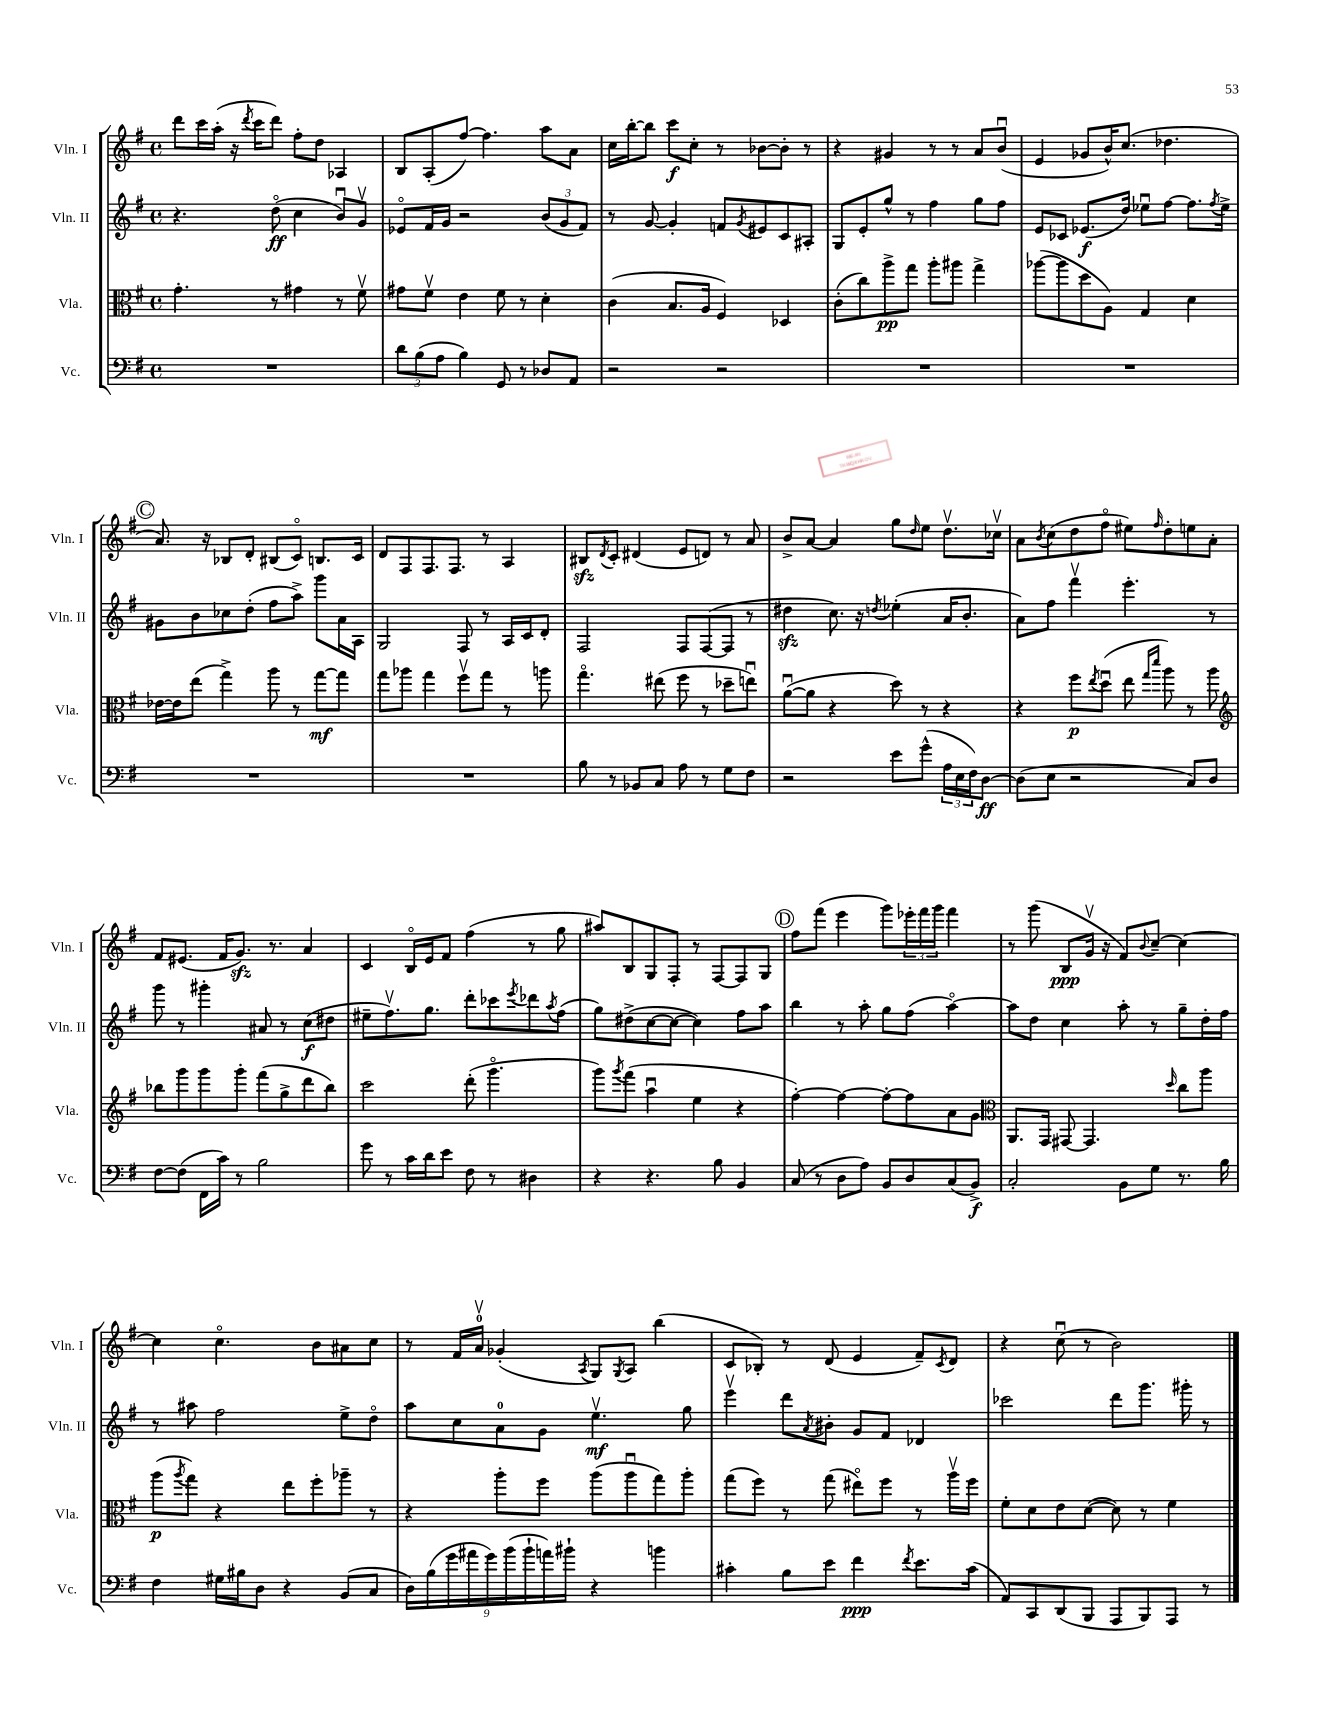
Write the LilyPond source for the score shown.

<<
\new StaffGroup <<
\new Staff = "s0" \with { instrumentName = "Vln. I" shortInstrumentName = "Vln. I" } {
    \clef treble \key g \major \defaultTimeSignature \time 4/4
    d'''8 c'''16 a''16-.( r16 \acciaccatura { d'''8 } c'''16 d'''8) fis''8-. d''8 aes4 |
    b8 a8-.( fis''8~) fis''4. a''8 a'8 |
    c''16 b''16~-. b''8 c'''8\f c''8-. r8 bes'8~ bes'8-. r8 |
    r4 gis'4 r8 r8 a'8 b'8\downbow( |
    e'4 ges'8 b'16-^) c''8.( des''4. |
    \mark \markup { \circle "C" } a'8.) r16 bes8 d'8-. bis8( c'8\flageolet) b8. c'16 |
    d'8 fis8 fis8. fis8. r8 a4 |
    bis8\sfz \acciaccatura { d'8 } c'8-. dis'4( e'8 d'8) r8 a'8 |
    b'8-> a'8~ a'4 g''8 \grace { d''16 } e''8 d''8.\upbow ces''16\upbow |
    a'8 \acciaccatura { b'8 } c''8( d''8 fis''8\flageolet eis''8) \grace { fis''16 } d''8-. e''8 a'8-. |
    fis'8 eis'8.( fis'16 g'8.\sfz) r8. a'4 |
    c'4 b16\flageolet e'16 fis'8 fis''4( r8 g''8 |
    ais''8) b8 g8 fis8-. r8 fis8~ fis8 g8 |
    \mark \markup { \circle "D" } fis''8 fis'''8( e'''4 g'''8) \tuplet 3/2 { ees'''16-. fis'''16 g'''16 } fis'''4 |
    r8 g'''8( b8\ppp g'16\upbow r16 fis'8) \appoggiatura { b'8 } c''8~-- c''4~ |
    c''4 c''4.\flageolet b'8 ais'8 c''8 |
    r8 fis'16 a'16-0\upbow ges'4-.( \acciaccatura { a8 } g8) \acciaccatura { g8 } a8 b''4( |
    c'8 bes8-.) r8 d'8( e'4 fis'8--) \acciaccatura { c'8 } d'8 |
    r4 c''8\downbow( r8 b'2) \bar "|." |
}
\new Staff = "s1" \with { instrumentName = "Vln. II" shortInstrumentName = "Vln. II" } {
    \clef treble \key g \major \defaultTimeSignature \time 4/4
    r4. d''8\flageolet\ff( c''4 b'8\downbow) g'8\upbow |
    ees'8\flageolet fis'16 g'16 r2 \tuplet 3/2 { b'8( g'8 fis'8) } |
    r8 g'8~ g'4-. f'8 \acciaccatura { g'8 } eis'8 c'8 ais8-. |
    g8 e'8-. g''8-^ r8 fis''4 g''8 fis''8 |
    e'8 ces'8 ees'8.\f( d''16) ees''8\downbow fis''8~ fis''8. \acciaccatura { fis''8 } ees''16-> |
    \mark \markup { \circle "C" } gis'8 b'8 ces''8 d''8-.( fis''8 a''8->) g'''8 a'16 a16 |
    g2 fis8 r8 a16 c'16 d'8-. |
    fis2 fis8 fis8~( fis8 r8 |
    dis''4\sfz c''8.) r16 \acciaccatura { d''8 } ees''4-.( a'16 b'8.-. |
    a'8) fis''8 fis'''4\upbow e'''4.-. r8 |
    g'''8 r8 gis'''4-. ais'8 r8 c''8\f( dis''8 |
    eis''8-- fis''8.\upbow) g''8. d'''8-. ces'''8 \acciaccatura { e'''8 } des'''8 \acciaccatura { a''8 } fis''8( |
    g''8) dis''8->( c''8~ c''8~ c''4) fis''8 a''8 |
    \mark \markup { \circle "D" } b''4 r8 a''8-. g''8 fis''8( a''4~\flageolet) |
    a''8 d''8 c''4 a''8-. r8 g''8-- d''16-. fis''16 |
    r8 ais''8 fis''2 e''8-> d''8\flageolet |
    a''8 c''8 a'8-0 g'8 e''4.\upbow\mf g''8 |
    e'''4\upbow d'''8 \acciaccatura { a'8 } bis'8-. g'8 fis'8 des'4 |
    ces'''2 d'''8 g'''8. gis'''16-. r8 \bar "|." |
}
\new Staff = "s2" \with { instrumentName = "Vla." shortInstrumentName = "Vla." } {
    \clef alto \key g \major \defaultTimeSignature \time 4/4
    g'4.-. r8 gis'4 r8 fis'8\upbow |
    gis'8 fis'8\upbow e'4 fis'8 r8 d'4-. |
    c'4( b8. a16 fis4) des4 |
    c'8-.( c''8) a''8->\pp g''8 a''8-. ais''8 g''4-> |
    aes''8~( aes''8 d''8 a8) g4 d'4 |
    \mark \markup { \circle "C" } ees'16~ ees'16 e''8( g''4->) a''8 r8 g''8~\mf g''8 |
    g''8 aes''8 g''4 fis''8\upbow g''8 r8 a''8 |
    g''4.\flageolet eis''8( fis''8 r8 des''8-- e''8\downbow) |
    a'8~\downbow( a'8 r4 d''8) r8 r4 |
    r4 fis''8\p \acciaccatura { e''8 } d''8\downbow( e''8 \grace { g''16 d'''16 } a''8) r8 a''8 |
    \clef treble bes''8 g'''8 g'''8 g'''8-. fis'''8( g''8-> d'''8 bes''8) |
    c'''2 d'''8-.( g'''4.\flageolet |
    g'''8) \acciaccatura { g'''8 } fis'''8( a''4\downbow e''4 r4 |
    \mark \markup { \circle "D" } fis''4~-.) fis''4~ fis''8~-. fis''8 a'8 g'8 |
    \clef alto a,8. g,16 gis,8~ gis,4. \grace { d''16 } c''8 a''8 |
    a''8\p( \acciaccatura { a''8 } g''8) r4 e''8 fis''8-. aes''8-- r8 |
    r4 a''8-. fis''8 a''8( a''8\downbow g''8) a''8-. |
    g''8( fis''8) r8 g''8( eis''8\flageolet) fis''8 r8 a''16\upbow fis''16 |
    fis'8-. d'8 e'8 d'8~( d'8) r8 fis'4 \bar "|." |
}
\new Staff = "s3" \with { instrumentName = "Vc." shortInstrumentName = "Vc." } {
    \clef bass \key g \major \defaultTimeSignature \time 4/4
    R1 |
    \tuplet 3/2 { d'8 b8( a8 } b4) g,8 r8 des8 a,8 |
    r2 r2 |
    R1 |
    R1 |
    \mark \markup { \circle "C" } R1 |
    R1 |
    b8 r8 bes,8 c8 a8 r8 g8 fis8 |
    r2 e'8 g'8-^( \tuplet 3/2 { a16 e16 fis16) } d8~\ff |
    d8( e8 r2 c8) d8 |
    fis8~ fis8( fis,16 c'16) r8 b2 |
    g'8 r8 c'16 d'16 e'8 fis8 r8 dis4 |
    r4 r4. b8 b,4 |
    \mark \markup { \circle "D" } c8( r8 d8 a8) b,8 d8 c8( b,8->\f) |
    c2-. b,8 g8 r8. b16 |
    fis4 gis16 bis16 d8 r4 b,8( c8 |
    \tuplet 9/8 { d16) b16( g'16 ais'16 g'16) b'16( b'16-! a'16) bis'16-! } r4 b'4 |
    cis'4-. b8 e'8 fis'4\ppp \acciaccatura { fis'8 } e'8. cis'16( |
    a,8) c,8 d,8( b,,8 a,,8 b,,8) a,,8 r8 \bar "|." |
}
>>
>>
\layout { \context { \Score \remove "Bar_number_engraver" } }
